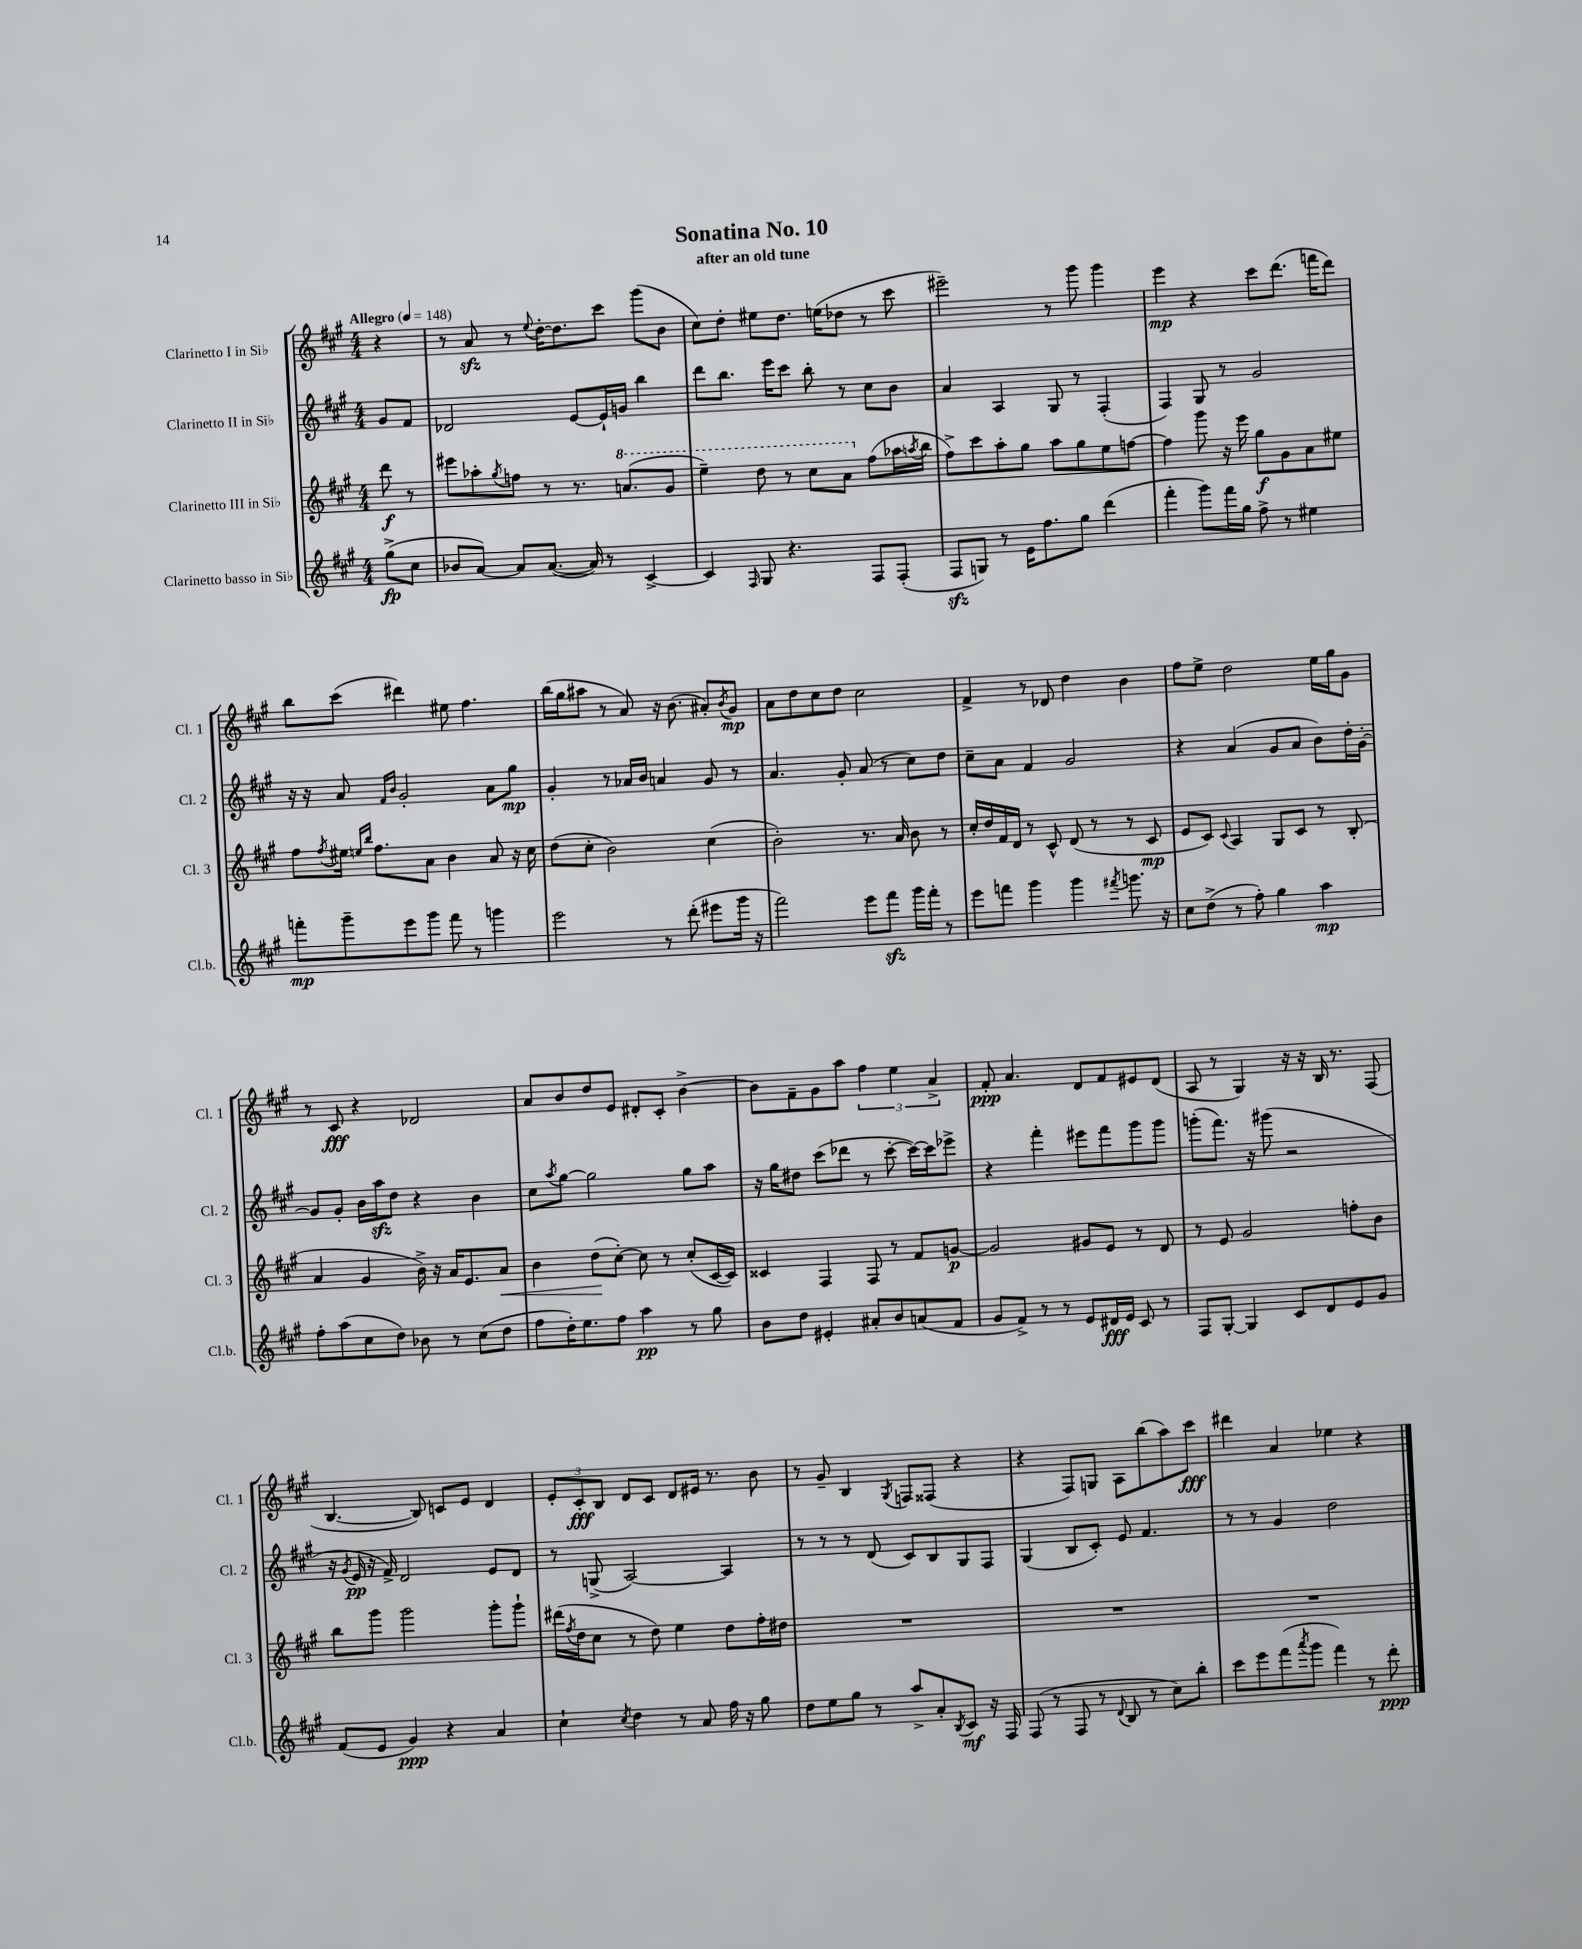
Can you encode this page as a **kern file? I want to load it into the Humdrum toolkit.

**kern	**kern	**kern	**kern
*staff4	*staff3	*staff2	*staff1
*clefG2	*clefG2	*clefG2	*clefG2
*k[f#c#g#]	*k[f#c#g#]	*k[f#c#g#]	*k[f#c#g#]
*M4/4	*M4/4	*M4/4	*M4/4
*MM148	*MM148	*MM148	*MM148
(8gg#^\L	8ddd\	8g#/L	4r
8cc#\J	8r	8f#/J	.
=	=	=	=
8b-/L	8eee#\L	2d-/	8r
[8a/J)	8aa-'\	.	8a/
.	8qgg#/	.	.
8a/]L	8ff\J	.	8r
.	.	.	8qqee/
([8.a/J	8r	.	[16dd'\LK
.	.	.	8.dd\]
.	8.r	[8e/L	.
16a/])	.	.	.
8r	.	16e`/]L	8ccc#\J
.	(8.aa/L	16g/JJ	.
[4c#^/	.	4bb\	(8ggg#\L
.	8gg#/J	.	8b\J
=	=	=	=
4c#/]	4eee~\)	8ddd\L	8cc#\L)
.	.	8.bb\J	8dd'\J
16qqF#/	.	.	.
8G#/	8ddd\	.	8ee#\L
.	.	16eee\LK	.
4.r	8r	8ccc#\J	8.dd\J
.	8ccc#\L	8bb'\	.
.	.	.	(16ee\LK
.	8aa\J	8r	8dd-\J
8F#/L	(8ff#\L	8cc#\L	8r
(8F#'/J	16aa-\L	8b\J	8ccc#\
.	8qaa/	.	.
.	16bb\JJ	.	.
=	=	=	=
8F#/L	8ff#^\L)	4a/	2eee#~\)
8G/J)	8ccc#\	.	.
8r	8aa'\	4A/	.
16e\LK	8gg#\J	.	.
8.ff#\	.	.	.
.	8aa\L	8G#/	8r
8gg#\J	8gg#\	8r	8ggg#\
(4ddd\	8ee\	(4F#'/	4ggg#\
.	[8ff\J	.	.
=	=	=	=
4fff#'\	4ff\]	4F#/)	4eee\
8ggg#\L)	8ggg#\	8G#/	4r
16fff#\L	16r	8r	.
16gg#\JJ	16eee\	.	.
8ff#^\	8gg#\L	2g#/	8ccc#\L
8r	8g#\	.	(8.ddd\J
4ee#\	8a\	.	.
.	.	.	16fff\LK
.	8ee#\J	.	8ddd\J)
=	=	=	=
8fff'\L	8ff#\L	16r	8bb\L
.	.	16r	.
.	8qff#/	.	.
8ggg#~\	16ee#\Jk	8a/	(8ccc#\J
.	16qqee/LL	.	.
.	16qqbb/JJ	.	.
.	8.ff#\L	.	.
.	.	16qqf#/LL	.
.	.	16qqb/JJ	.
8eee\	.	2g#'/	4ddd#\)
8ggg#\J	8a\J	.	.
8fff\	4b\	.	8ee#\
8r	.	.	4.ff#\
4ggg\	8a/	8a\L	.
.	16r	8gg#\J	.
.	16cc#\	.	.
=	=	=	=
2eee\	(8dd\L	4g#'/	(16bb\LL
.	.	.	16gg#\J
.	8cc#'\J	.	8aa#\J
.	2b\)	8r	8r
.	.	16a-/LL	8a/)
.	.	16b/JJ	.
8r	.	4a/	16r
.	.	.	(8.b\
(8ddd'\	.	.	.
8eee#\L	(4cc#\	8g#/	8a#'/L)
.	.	.	8qb/
16ggg#\Jk	.	8r	8g#/J
16r	.	.	.
=	=	=	=
2fff#\)	2b'\)	4.a/	8a\L
.	.	.	8dd\
.	.	.	8cc#\
.	.	8g#'/	8dd\J
8eee\L	8.r	(8a/	2cc#\
8fff#\J	.	8r	.
.	16a/	.	.
16ggg#\LL	8b\	8cc#\L)	.
16fff#'\JJ	.	.	.
8r	8r	8dd\J	.
=	=	=	=
8eee\L	16cc#'/LL	8cc#~\L	4f#^/
.	16dd/	.	.
8fff\J	16f#/	8a\J	.
.	16d/JJ	.	.
4ggg#\	8r	4f#/	8r
.	8c#^^/	.	8d-/
4ggg#\	(8d/	2g#/	4dd\
.	8r	.	.
8qfff#/	.	.	.
8.ggg\	8r	.	4b\
.	8c#/	.	.
16r	.	.	.
=	=	=	=
8cc#\L	8e/L	4r	8ff#\L
(8dd^\J	8c#/J)	.	8ee^\J
.	8qqc#/	.	.
8r	4A/	(4a/	2dd\
8ff#'\)	.	.	.
4gg#\	8G#/L	8g#/L	.
.	8c#/J	8a/J	.
4aa\	8r	8b\L)	16ee\LL
.	.	.	16gg#\J
.	(8B'/	16dd'\L	8g#\J
.	.	[16g#'\JJ	.
=	=	=	=
8ff#'\L	4a/	8g#/]L	8r
(8aa\	.	8g#'/J	8c#/
8cc#\	4g#/	16b\LL	4r
.	.	16aa\J	.
8dd\J)	.	8dd\J	.
8b-\	16b^\)	4r	2d-/
.	16r	.	.
8r	16a/LK	.	.
.	8.e/	.	.
(8cc#\L	.	4b\	.
8dd\J	8a/J	.	.
=	=	=	=
8ff#\L	4b\	8cc#\L	8a/L
.	.	8qaa/	.
16dd'\K)	.	[8gg#\J	8b/
8.ee\	.	.	.
.	(8dd\L	2gg#\]	8dd/
8ff#\J	[8cc#'\J)	.	8e/J
4aa\	8cc#\]	.	8d#'/L
.	8r	.	8c#'/J
8r	(8cc#'/L	8gg#\L	[4b^\
8gg#\	[16c#/L	8aa\J	.
.	16c#/]JJ)	.	.
=	=	=	=
8b\L	4c##/	16r	8b\]L
.	.	16gg#\LK	.
8dd\J	.	8dd#\J	8f#~\
4e#'/	4F#/	(8ccc#\L	8g#\
.	.	8ddd-\J	8aa\J
8a#'/L	8F#/	8r	6ff#\
8b/	8r	[8ccc#'\	.
.	.	.	6ee\
(8a/	8f#/L	16ccc#\_LL)	.
.	.	16ccc#\]J	.
.	.	.	6a^/
8f#/J	[8g/J	8eee-^\J	.
=	=	=	=
8g#/L	2g/]	4r	8f#'/
8f#^/J)	.	.	4.a/
8r	.	4fff#'\	.
8r	.	.	.
8e/L	8g#/L	8eee#\L	8d/L
16d#/L	8e/J	8fff#\	8f#/
16e/JJ	.	.	.
8c#/	8r	8ggg#\	8e#/
8r	8d/	8ggg#\J	(8d/J
=	=	=	=
8F#/L	8r	(8ggg'\L	8A/
[8G#'/J	8e/	8.fff#\J)	8r
4G#/]	2g#/	.	4G#/)
.	.	16r	.
.	.	(8ggg#\	.
8c#/L	.	2r	16r
.	.	.	16r
8d/	.	.	16B/
.	.	.	8.r
8e/	8ff'\L	.	.
8g#/J	8b\J	.	(8F#/
=	=	=	=
(8f#/L	8bb\L	16r	[4.B/
.	.	8qg#/	.
.	.	16e/	.
8e/J	8ggg#\J	16r	.
.	.	16f#^/)	.
4g#/)	2ggg#\	2d/	.
.	.	.	8B/])
4r	.	.	8c/L
.	.	.	8e/J
4a/	8ggg#'\L	8e/L	4d/
.	8ggg#`\J	8d/J	.
=	=	=	=
4cc#`\	(16ddd#\LL	8r	12e'/L
.	8qff#/	.	.
.	16dd\J	.	.
.	.	.	12c#'/
.	8cc#\J	(8G^/	.
.	.	.	12B/J
8qcc#/	.	.	.
4dd\	8r	[2A/)	8d/L
.	8dd\)	.	8c#/J
8r	4ee\	.	8d/L
8a/	.	.	16e#/Jk
.	.	.	8.r
16ff#\	8dd\L	4A/]	.
16r	.	.	.
8gg#\	16ff#'\L	.	8b\
.	16dd#\JJ	.	.
=	=	=	=
8dd\L	1r	8r	8r
8ee\	.	8r	8g#~/
8gg#\J	.	8r	4B/
8r	.	(8d/	.
.	.	.	8qG#/
8aa^/L	.	8c#/L)	8F/L
8a'/	.	8B/	(8F##/J
8qB/	.	.	.
8c#/J	.	8G#/	4r
16r	.	8F#/J	.
16F#/	.	.	.
=	=	=	=
(8F#/	1r	(4G#/	4r
8r	.	.	.
8F#/	.	8B/L	8F#/L)
8r	.	8c#'/J)	8G/J
8qqd/	.	.	.
8B/	.	8e/	8A\L
8r	.	4.f#/	(8bb\
8cc#\L)	.	.	8aa\)
8bb'\J	.	.	8ccc#\J
=	=	=	=
8ccc#\L	1r	8r	4ddd#\
8eee\	.	8r	.
(8fff#\	.	4g#/	4a/
8qaaa/	.	.	.
8ggg#\J	.	.	.
4fff#\)	.	2dd\	4ee-\
8r	.	.	4r
8ddd'\	.	.	.
==	==	==	==
*-	*-	*-	*-
